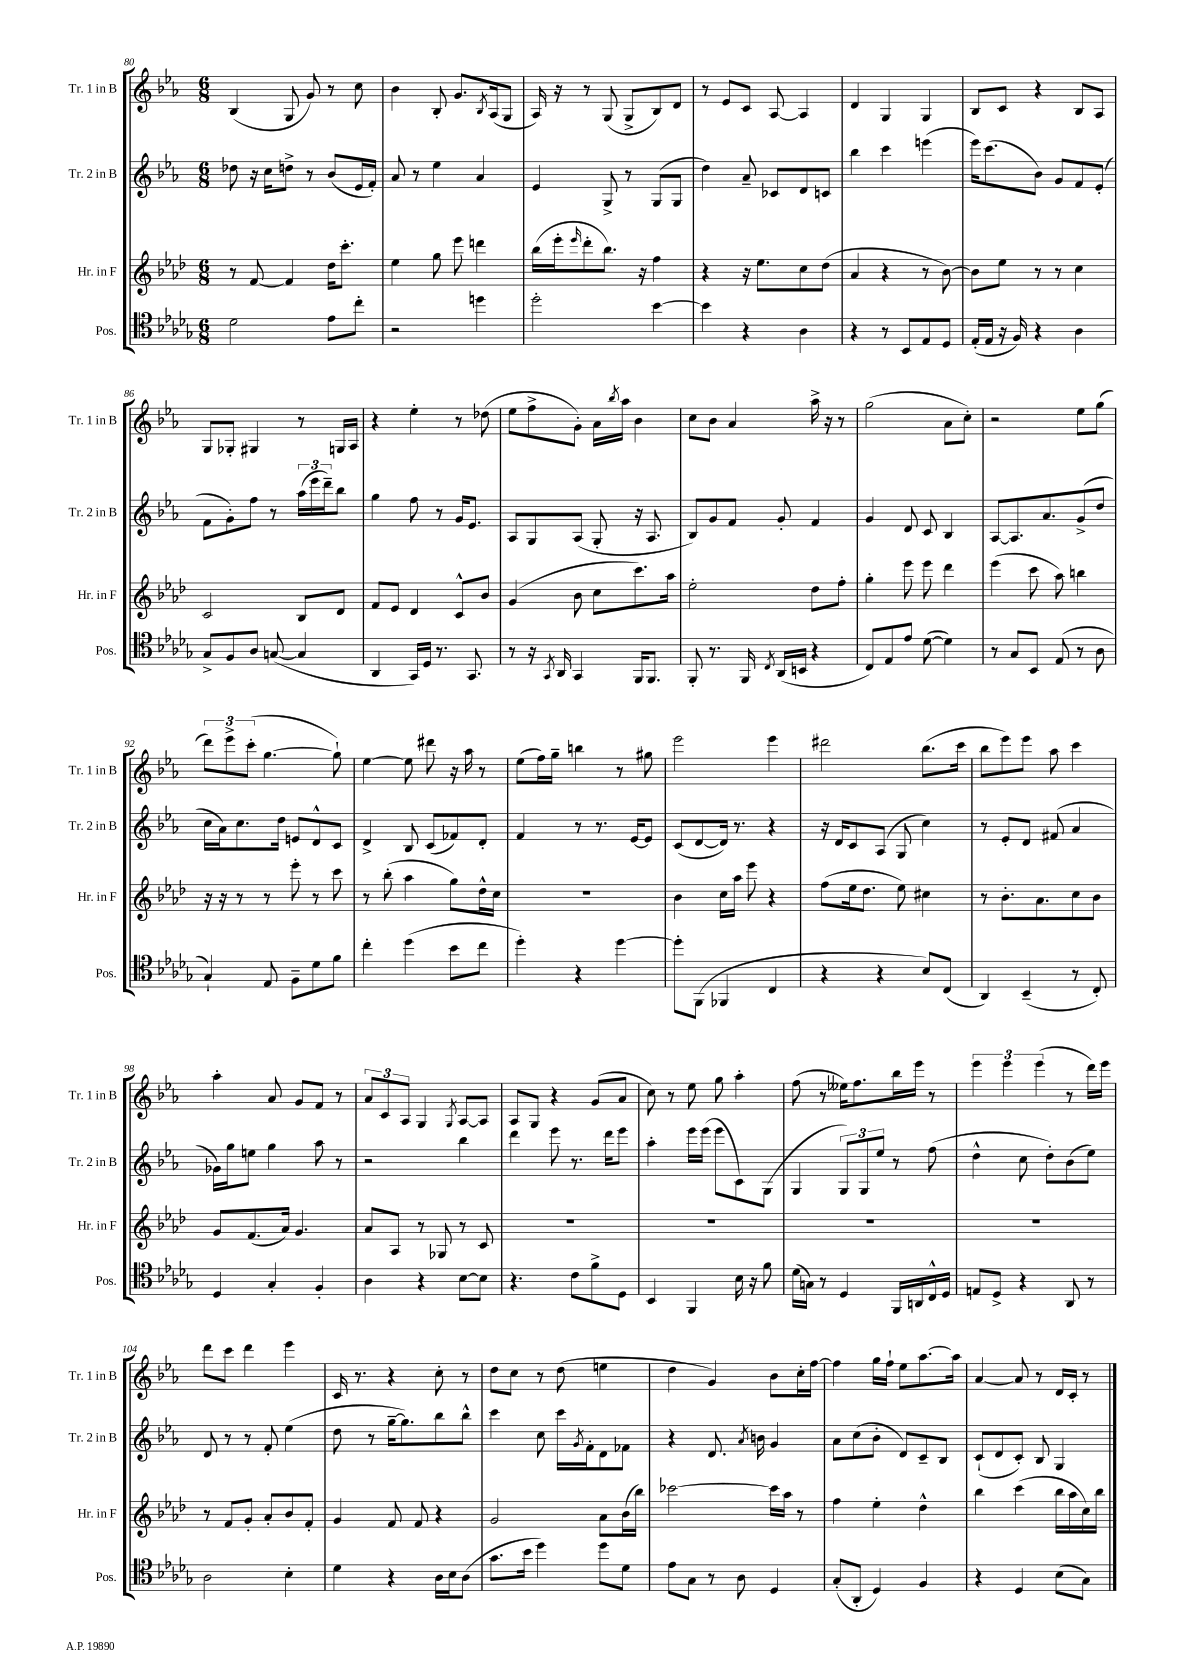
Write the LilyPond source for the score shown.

<<
\new StaffGroup <<
\new Staff = "s0" \with { instrumentName = "Tr. 1 in B" shortInstrumentName = "Tr. 1 in B" } {
    \clef treble \key ees \major \numericTimeSignature \time 6/8
    bes4( g8 g'8) r8 c''8 |
    bes'4 bes8-. g'8. \acciaccatura { bes8 } aes16( g8 |
    aes16) r16 r8 g8( g8-> bes8) d'8 |
    r8 ees'8 c'8 aes8~ aes4 |
    d'4 g4 g4 |
    bes8 c'8 r4 bes8 aes8 |
    g8 ges8-. gis4 r8 g16 aes16 |
    r4 ees''4-. r8 des''8( |
    ees''8 f''8-> g'8-.) aes'16 \acciaccatura { bes''8 } aes''16 bes'4 |
    c''8 bes'8 aes'4 aes''16-> r16 r8 |
    g''2( aes'8 c''8-.) |
    r2 ees''8 g''8( |
    \tuplet 3/2 { d'''8) ees'''8-> c'''8-.( } g''4.~ g''8-!) |
    ees''4~ ees''8 dis'''8 r16 aes''16 r8 |
    ees''8( f''16) g''16-- b''4 r8 gis''8 |
    ees'''2 ees'''4 |
    dis'''2 bes''8.( c'''16 |
    bes''8 ees'''8) ees'''8 aes''8 c'''4 |
    aes''4-. aes'8 g'8 f'8 r8 |
    \tuplet 3/2 { aes'8 c'8 aes8 } g4 \acciaccatura { g8 } aes8~ aes8 |
    aes8 g8 r4 g'8( aes'8 |
    c''8) r8 ees''8 g''8 aes''4-. |
    f''8( r8 eeses''16) f''8. bes''16 ees'''16 r8 |
    \tuplet 3/2 { ees'''4 ees'''4 ees'''4( } r8 d'''16) ees'''16 |
    d'''8 c'''8 d'''4 ees'''4 |
    c'16 r8. r4 c''8-. r8 |
    d''8 c''8 r8 d''8( e''4 |
    d''4 g'4) bes'8 c''16-. f''16~ |
    f''4 g''16 f''16-! ees''8 aes''8.~ aes''16 |
    aes'4~ aes'8 r8 d'16 c'16-. r8 \bar "|." |
}
\new Staff = "s1" \with { instrumentName = "Tr. 2 in B" shortInstrumentName = "Tr. 2 in B" } {
    \clef treble \key ees \major \numericTimeSignature \time 6/8
    des''8 r16 c''16 d''8-> r8 bes'8( ees'16 f'16-.) |
    aes'8 r8 ees''4 aes'4 |
    ees'4 g8-> r8 g8( g8 |
    d''4) aes'8-- ces'8 d'8 c'8 |
    bes''4 c'''4 e'''4( |
    ees'''16) c'''8.( bes'8) g'8 f'8 ees'8-.( |
    f'8 g'8-.) f''8 r8 \tuplet 3/2 { aes''16( ees'''16 d'''16--) } bes''8 |
    g''4 f''8 r8 g'16 ees'8. |
    aes8 g8 aes8( g8-. r16 aes8. |
    bes8) g'8 f'8 g'8-. f'4 |
    g'4 d'8 c'8 bes4 |
    aes8~ aes8. aes'8. g'8->( d''8 |
    c''16 aes'16) c''8. d''16 e'8 d'8-^ c'8 |
    d'4-> bes8 c'8( fes'8) d'8-. |
    f'4 r8 r8. ees'16~ ees'8 |
    c'8( d'8~ d'16) r8. r4 |
    r16 d'16 c'8 aes8( g8 c''4) |
    r8 ees'8-. d'8 fis'8( aes'4 |
    ges'16) g''16 e''8 g''4 aes''8 r8 |
    r2 bes''4 |
    d'''4 ees'''8 r8. d'''16 ees'''8 |
    aes''4-. ees'''16 ees'''16( ees'''8 c'8) g8( |
    g4 \tuplet 3/2 { g8) g8 ees''8 } r8 f''8( |
    d''4-^ c''8 d''8-.) bes'8( ees''8) |
    d'8 r8 r8 f'8-. ees''4( |
    d''8 r8 g''16~-- g''8.) bes''8 bes''8-^ |
    c'''4 c''8 c'''16 \acciaccatura { g'8 } f'16-. d'8 fes'8 |
    r4 d'8. \acciaccatura { aes'8 } b'16 g'4 |
    aes'8 c''8( bes'8-. d'8) c'8-- bes8 |
    c'8-!( d'8 c'8-.) bes8 g4 \bar "|." |
}
\new Staff = "s2" \with { instrumentName = "Hr. in F" shortInstrumentName = "Hr. in F" } {
    \clef treble \key aes \major \numericTimeSignature \time 6/8
    r8 f'8~ f'4 des''16 c'''8.-. |
    ees''4 g''8 ees'''8 d'''4 |
    bes''16( ees'''16-. \grace { ees'''16 } des'''8-. bes''8.) r16 f''4 |
    r4 r16 ees''8. c''8 des''8( |
    aes'4 r4 r8 bes'8~) |
    bes'8 ees''8 r8 r8 c''4 |
    c'2 bes8 des'8 |
    f'8 ees'8 des'4 c'8-^ bes'8 |
    g'4( bes'8 c''8 c'''8.) aes''16 |
    ees''2-. des''8 f''8-. |
    g''4-. ees'''8 ees'''8 des'''4 |
    ees'''4( c'''8 aes''8) b''4 |
    r16 r16 r8 r8 ees'''8-. r8 c'''8 |
    r8 bes''8-.( aes''4 g''8) des''16-^ c''16 |
    R2. |
    bes'4 c''16 aes''16 ees'''8 r4 |
    f''8( ees''16 des''8. ees''8) cis''4 |
    r8 bes'8.-. aes'8. c''8 bes'8 |
    g'8 f'8.( aes'16) g'4. |
    aes'8 aes8 r8 ges8 r8 c'8 |
    R2. |
    R2. |
    R2. |
    R2. |
    r8 f'8 g'8-. aes'8-. bes'8 f'8-. |
    g'4 f'8 f'8 r4 |
    g'2 aes'8 bes'16( bes''16) |
    ces'''2~ ces'''16 aes''16 r8 |
    f''4 ees''4-. des''4-^ |
    bes''4 c'''4( bes''16 aes''16 c''16) bes''16 \bar "|." |
}
\new Staff = "s3" \with { instrumentName = "Pos." shortInstrumentName = "Pos." } {
    \clef tenor \key des \major \numericTimeSignature \time 6/8
    des'2 ees'8 c''8-. |
    r2 d''4 |
    des''2-. bes'4~ |
    bes'4 r4 aes4 |
    r4 r8 bes,8 ees8 des8 |
    ees16-.( ees16 r16 f16) r4 aes4 |
    ges8-> f8 aes8 g8~( g4 |
    aes,4 ges,16) des16 r8. ges,8. |
    r8 r16 \acciaccatura { ges,8 } aes,16 ges,4 f,16 f,8. |
    f,8-. r8. f,16 \acciaccatura { c8 } aes,16( b,16 r4 |
    c8) ees8 ees'8 des'8~( des'4) |
    r8 ges8 bes,8 ees8( r8 aes8 |
    ges4-!) ees8 f8-- des'8 f'8 |
    c''4-. des''4( bes'8 c''8 |
    des''4-.) r4 des''4~ |
    des''8-. f,8( fes,4 c4 |
    r4 r4 bes8) c8( |
    aes,4) bes,4--( r8 c8-.) |
    des4 ges4-. f4-. |
    aes4 r4 bes8~ bes8 |
    r4. c'8 f'8-> des8 |
    bes,4 f,4 bes16 r16 f'8 |
    des'16( g16) r8 des4 f,16 a,16 c16-^ des16 |
    e8 des8-> r4 aes,8 r8 |
    aes2 bes4-. |
    des'4 r4 aes16 bes16 aes8( |
    ges'8. bes'16 des''4) des''8 des'8 |
    ees'8 ges8 r8 aes8 des4 |
    ges8-.( aes,8-. des4) f4 |
    r4 des4 bes8( ges8) \bar "|." |
}
>>
>>
\layout { \context { \Score currentBarNumber = #80 } }
